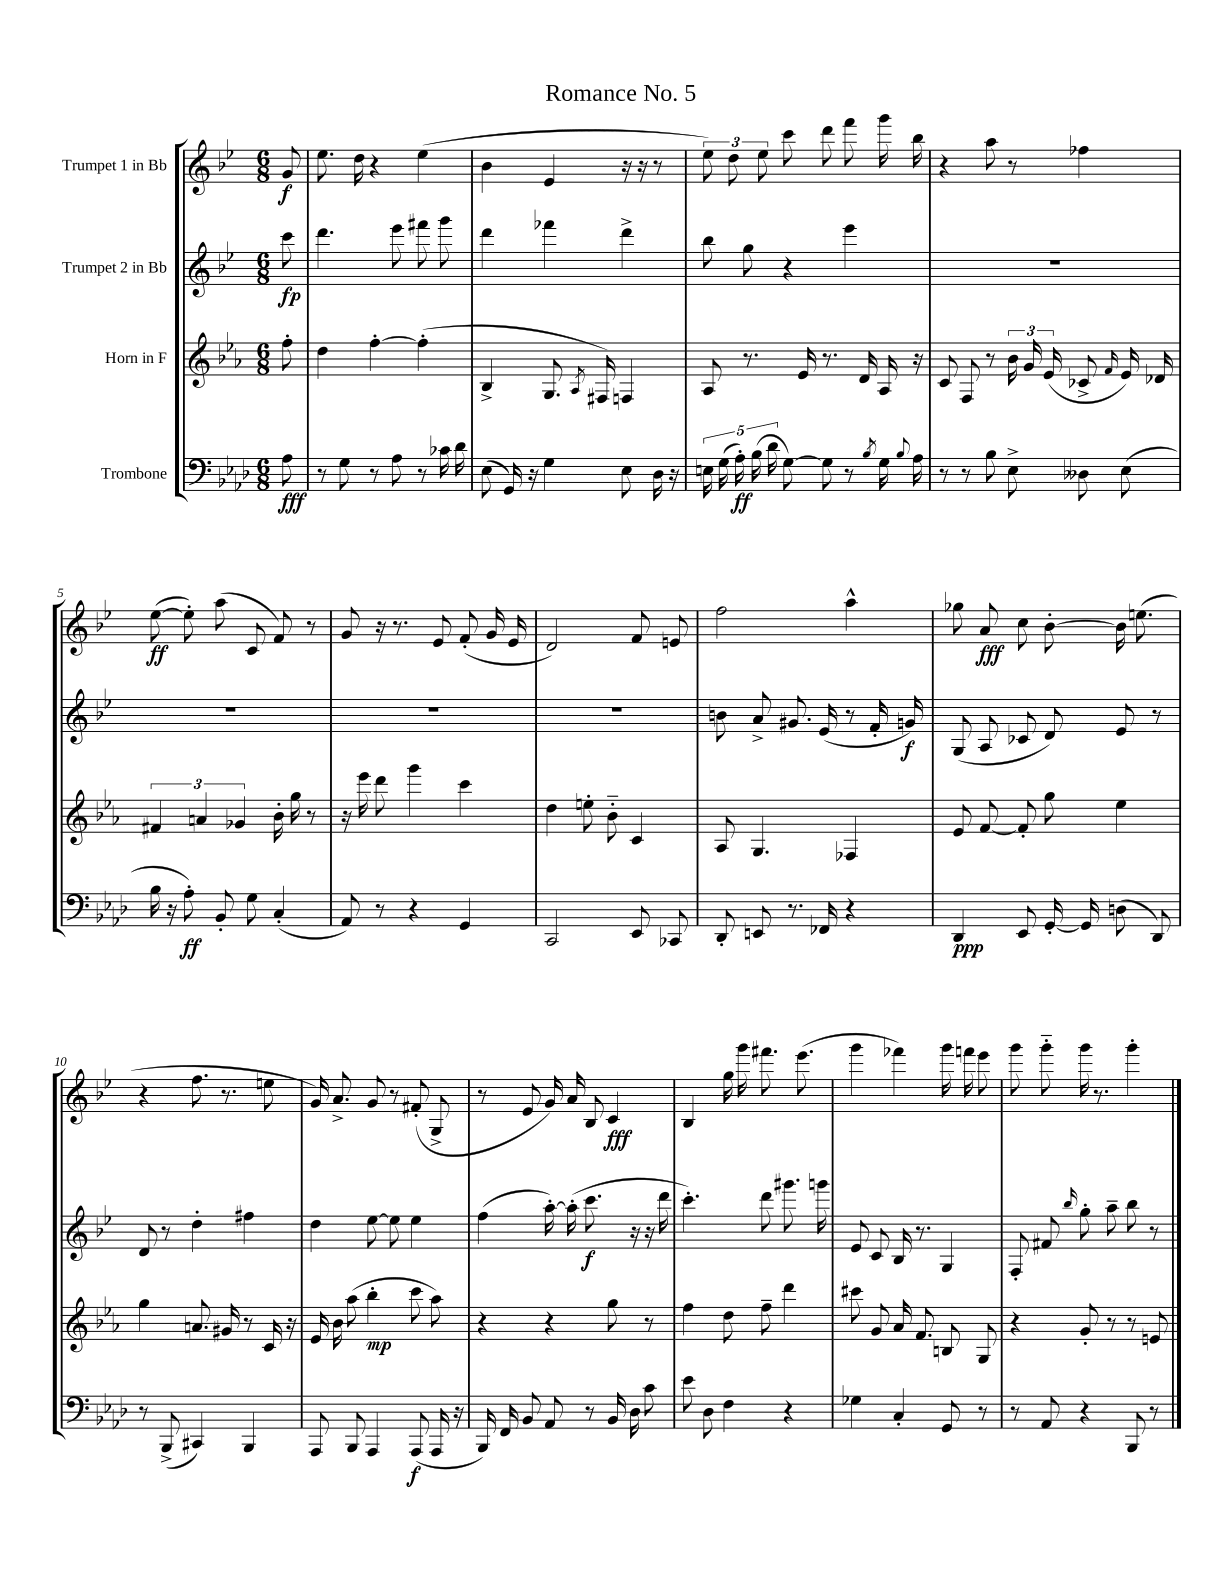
\header { title = "Romance No. 5" }
<<
\new StaffGroup <<
\new Staff = "s0" \with { instrumentName = "Trumpet 1 in Bb" } {
    \clef treble \key bes \major \numericTimeSignature \time 6/8 \partial 8
    \autoBeamOff g'8\f |
    ees''8. d''16 r4 ees''4( |
    bes'4 ees'4 r16 r16 r8 |
    \tuplet 3/2 { ees''8) d''8 ees''8 } c'''8 d'''8 f'''8 g'''16 bes''16 |
    r4 a''8 r8 fes''4 |
    ees''8~\ff( ees''8-.) a''8( c'8 f'8) r8 |
    g'8 r16 r8. ees'8 f'8-.( g'16 ees'16 |
    d'2) f'8 e'8 |
    f''2 a''4-^ |
    ges''8 a'8\fff c''8 bes'8~-. bes'16 e''8.( |
    r4 f''8. r8. e''8 |
    g'16) a'8.-> g'8 r8 fis'8-.( g8-> |
    r8 ees'8 g'16) a'16 bes8 c'4\fff |
    bes4 g''16 g'''16 fis'''8. ees'''8.( |
    g'''4 fes'''4) g'''16 f'''16 ees'''8 |
    g'''8 g'''8-_ g'''16 r8. g'''4-. \bar "|." |
}
\new Staff = "s1" \with { instrumentName = "Trumpet 2 in Bb" } {
    \clef treble \key bes \major \numericTimeSignature \time 6/8 \partial 8
    \autoBeamOff c'''8\fp |
    d'''4. ees'''8 fis'''8 g'''8 |
    d'''4 fes'''4 d'''4-> |
    bes''8 g''8 r4 ees'''4 |
    R2. |
    R2. |
    R2. |
    R2. |
    b'8 a'8-> gis'8. ees'16( r8 f'16-. g'16\f) |
    g8( a8 ces'8 d'8) ees'8 r8 |
    d'8 r8 d''4-. fis''4 |
    d''4 ees''8~ ees''8 ees''4 |
    f''4( a''16~-.) a''16-.( c'''8.\f r16 r16 d'''16 |
    c'''4.-.) d'''8 gis'''8. g'''16 |
    ees'8 c'8 bes16 r8. g4 |
    f8-. fis'8 \grace { bes''16 } g''8-. a''8-- bes''8 r8 \bar "|." |
}
\new Staff = "s2" \with { instrumentName = "Horn in F" } {
    \clef treble \key ees \major \numericTimeSignature \time 6/8 \partial 8
    \autoBeamOff f''8-. |
    d''4 f''4~-. f''4-.( |
    bes4-> g8. \acciaccatura { aes8 } fis16) f4 |
    aes8 r8. ees'16 r8. d'16 aes16 r16 |
    c'8 f8 r8 \tuplet 3/2 { bes'16 g'16 ees'16( } ces'8-> \grace { f'16 } ees'16) des'16 |
    \tuplet 3/2 { fis'4 a'4 ges'4 } bes'16-. g''16 r8 |
    r16 ees'''16 d'''8 g'''4 c'''4 |
    d''4 e''8-. bes'8-_ c'4 |
    aes8 g4. fes4 |
    ees'8 f'8~ f'8-. g''8 ees''4 |
    g''4 a'8. gis'16 r8 c'16 r16 |
    ees'16 bes'16 aes''8( bes''4-.\mp c'''8 aes''8) |
    r4 r4 g''8 r8 |
    f''4 d''8 f''8-- d'''4 |
    cis'''8 g'8 aes'16 f'8. b8 g8 |
    r4 g'8-. r8 r8 e'8 \bar "|." |
}
\new Staff = "s3" \with { instrumentName = "Trombone" } {
    \clef bass \key aes \major \numericTimeSignature \time 6/8 \partial 8
    \autoBeamOff aes8\fff |
    r8 g8 r8 aes8 r8 ces'16 des'16 |
    ees8( g,16) r16 g4 ees8 des16 r16 |
    \tuplet 5/4 { e16 g16( aes16-.\ff) bes16( des'16 } g8~) g8 r8 \acciaccatura { bes8 } g16 \appoggiatura { bes8 } aes16 |
    r8 r8 bes8 ees8-> deses8 ees8( |
    bes16 r16 aes8-.\ff) bes,8-. g8 c4-.( |
    aes,8) r8 r4 g,4 |
    c,2 ees,8 ces,8 |
    des,8-. e,8 r8. fes,16 r4 |
    des,4\ppp ees,8 g,16~-. g,16 d8( des,8) |
    r8 bes,,8->( cis,4) bes,,4 |
    aes,,8 bes,,8 aes,,4 aes,,8\f( aes,,16 r16 |
    bes,,16) f,16 bes,8 aes,8 r8 bes,16 des16 c'8 |
    ees'8 des8 f4 r4 |
    ges4 c4-. g,8 r8 |
    r8 aes,8 r4 bes,,8 r8 \bar "|." |
}
>>
>>
